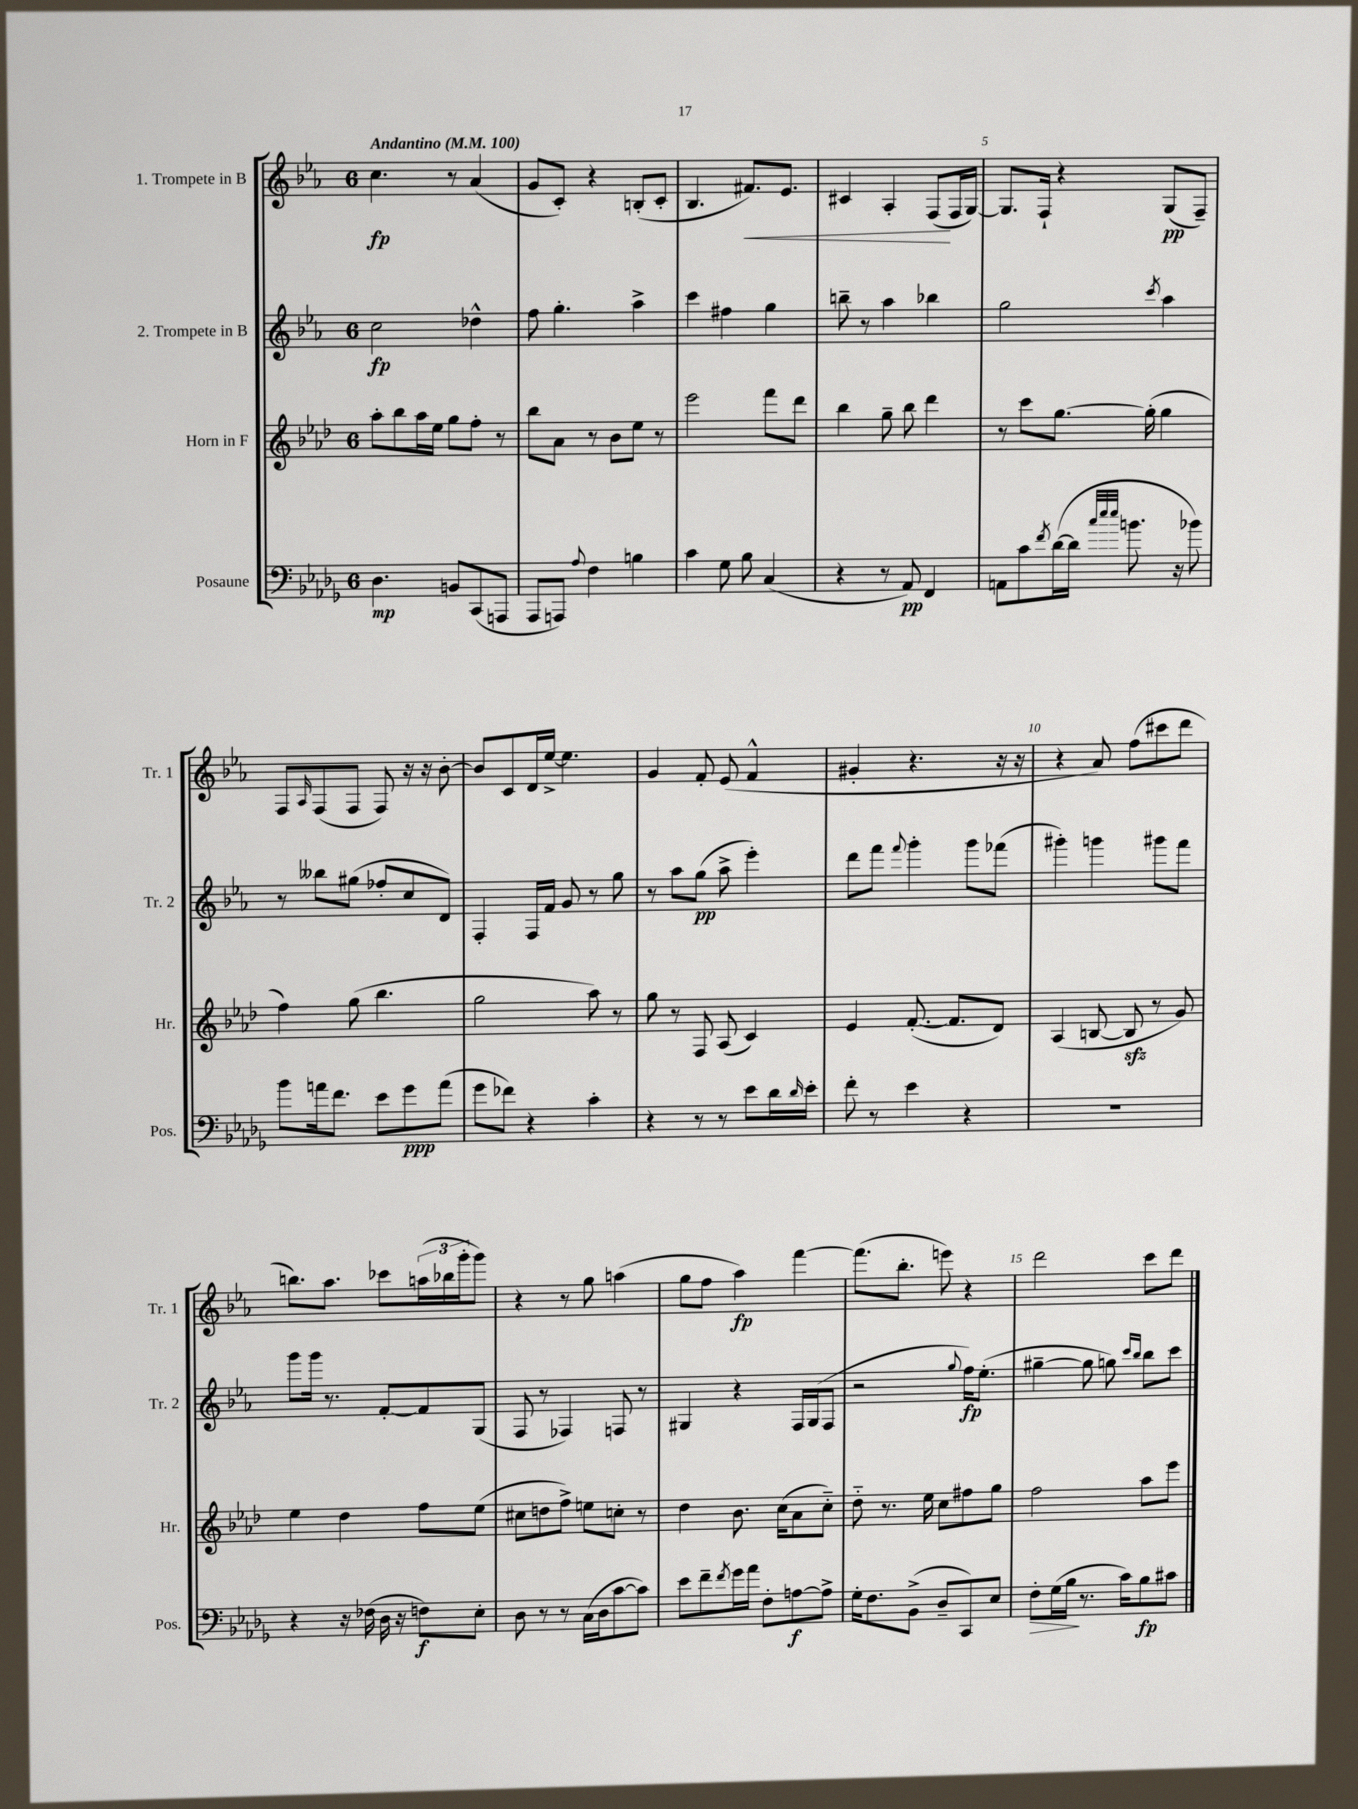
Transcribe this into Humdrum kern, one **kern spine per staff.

**kern	**kern	**kern	**kern
*staff4	*staff3	*staff2	*staff1
*clefF4	*clefG2	*clefG2	*clefG2
*k[b-e-a-d-g-]	*k[b-e-a-d-]	*k[b-e-a-]	*k[b-e-a-]
*M6/8	*M6/8	*M6/8	*M6/8
*MM100	*MM100	*MM100	*MM100
4.D-	8aa-'	2cc	4.cc
.	8bb-	.	.
.	16aa-	.	.
.	16ee-	.	.
8BB	8gg	.	8r
(8CC	8ff'	4dd-^^	(4a-
8AAA	8r	.	.
=	=	=	=
8AAA-	8bb-	8ff	8g
8AAA)	8a-	4.gg'	8c')
8qqA-	.	.	.
4F	8r	.	4r
.	8b-	.	.
4B	8ee-	4aa-^	(8B'
.	8r	.	8c'
=	=	=	=
4c	2eee-	4ccc	4.B-
8G-	.	4ff#	.
8B-	.	.	8.f#)
(4C	8fff	4gg	.
.	.	.	8.e-
.	8ddd-	.	.
=	=	=	=
4r	4bb-	8bb~	4c#
.	.	8r	.
8r	8gg~	4aa-	4A-'
8AA-)	8bb-	.	.
4FF	4ddd-	4bb-	(8F
.	.	.	16F
.	.	.	[16G)
=	=	=	=
8AA	8r	2gg	8.G]
8c	8ccc	.	.
.	.	.	16F`
8qf	.	.	.
([16d-	[8.gg	.	4r
16d-]	.	.	.
32qqcc	.	.	.
32qqee-	.	.	.
32qqee-	.	.	.
8.b	.	.	.
.	(16gg']	.	.
.	.	8qccc	.
.	4gg	4aa-	(8G
16r	.	.	.
8b-)	.	.	8F~)
=	=	=	=
8b-	4ff)	8r	8F
.	.	.	16qqA-
16a	.	8bb--	(8F
8.f	.	.	.
.	(8gg	(8gg#	8F
8e-	4.bb-	8ff-'	8F)
8g-	.	8cc	16r
.	.	.	16r
(8a	.	8d)	[8b-'
=	=	=	=
8g-	2gg	4F'	8b-]
8f-)	.	.	8c
4r	.	16F	16d
.	.	16f	[16ee-^
.	.	8g	4.ee-]
4c'	8aa-)	8r	.
.	8r	8gg	.
=	=	=	=
4r	8gg	8r	4g
.	8r	8aa-	.
8r	8F	(8gg	8f'
8r	(8A-	8aa-^	(8e-
8e-	4c)	4eee-')	4f^^
16d-	.	.	.
16qqd-	.	.	.
16e-'	.	.	.
=	=	=	=
8f'	4e-	8ddd	4g#'
8r	.	8fff	.
.	.	8qqfff	.
4e-	([8.f'	4ggg'	4.r
.	8.f]	.	.
4r	.	8ggg	.
.	8d-)	(8fff-	16r
.	.	.	16r
=	=	=	=
2.r	(4A-	4ggg#')	4r
.	[8B	4ggg	8a-)
.	8B]	.	(8ff
.	8r	8ggg#	8ccc#
.	8g)	8fff	8ddd
=	=	=	=
4r	4ee-	8ggg	8.bb)
.	.	16ggg	.
.	.	8.r	8.aa-
16r	4dd-	.	.
(16F-	.	.	.
16D-	.	[8f'	8ccc-
16r	.	.	.
8F)	8ff	8f]	(24aa
.	.	.	24bb-
.	.	.	24ggg'
8E-'	(8ee-	(8G	8ggg)
=	=	=	=
8D-	8cc#	8F	4r
8r	8dd	8r	.
8r	8ff^)	4F-)	8r
(16C	8ee	.	8gg
16D-	.	.	.
[8c	8cc'	8F	(4aa
8c])	8r	8r	.
=	=	=	=
8e-	4dd-	4G#	8gg
8f~	.	.	8ff
8qf	.	.	.
16g-	8.b-	4r	4aa-)
16a-	.	.	.
8F'	.	.	.
.	(16cc	.	.
[8A	8a-	16F	[4fff
.	.	(16G#	.
8A^]	8cc'~)	8F	.
=	=	=	=
16G-'	8dd-'~	2r	(8.fff]
8.F	.	.	.
.	8.r	.	.
.	.	.	8.bb-'
(8BB-^	.	.	.
.	16ee-	.	.
8D-~	8cc	.	8eee)
.	.	8qqgg	.
8CC)	8ff#	16ff)	4r
.	.	(8.ee-'	.
8E-	8gg	.	.
=	=	=	=
8F'	2ff	[4gg#~	2ddd
(16G-	.	.	.
16B-	.	.	.
8.r	.	8gg#]	.
.	.	8gg)	.
16c)	.	.	.
.	.	16qqccc	.
.	.	16qqbb-	.
8B-	8aa-	8bb-	8ccc
8c#	8eee-	8ccc	8ddd
==	==	==	==
*-	*-	*-	*-
